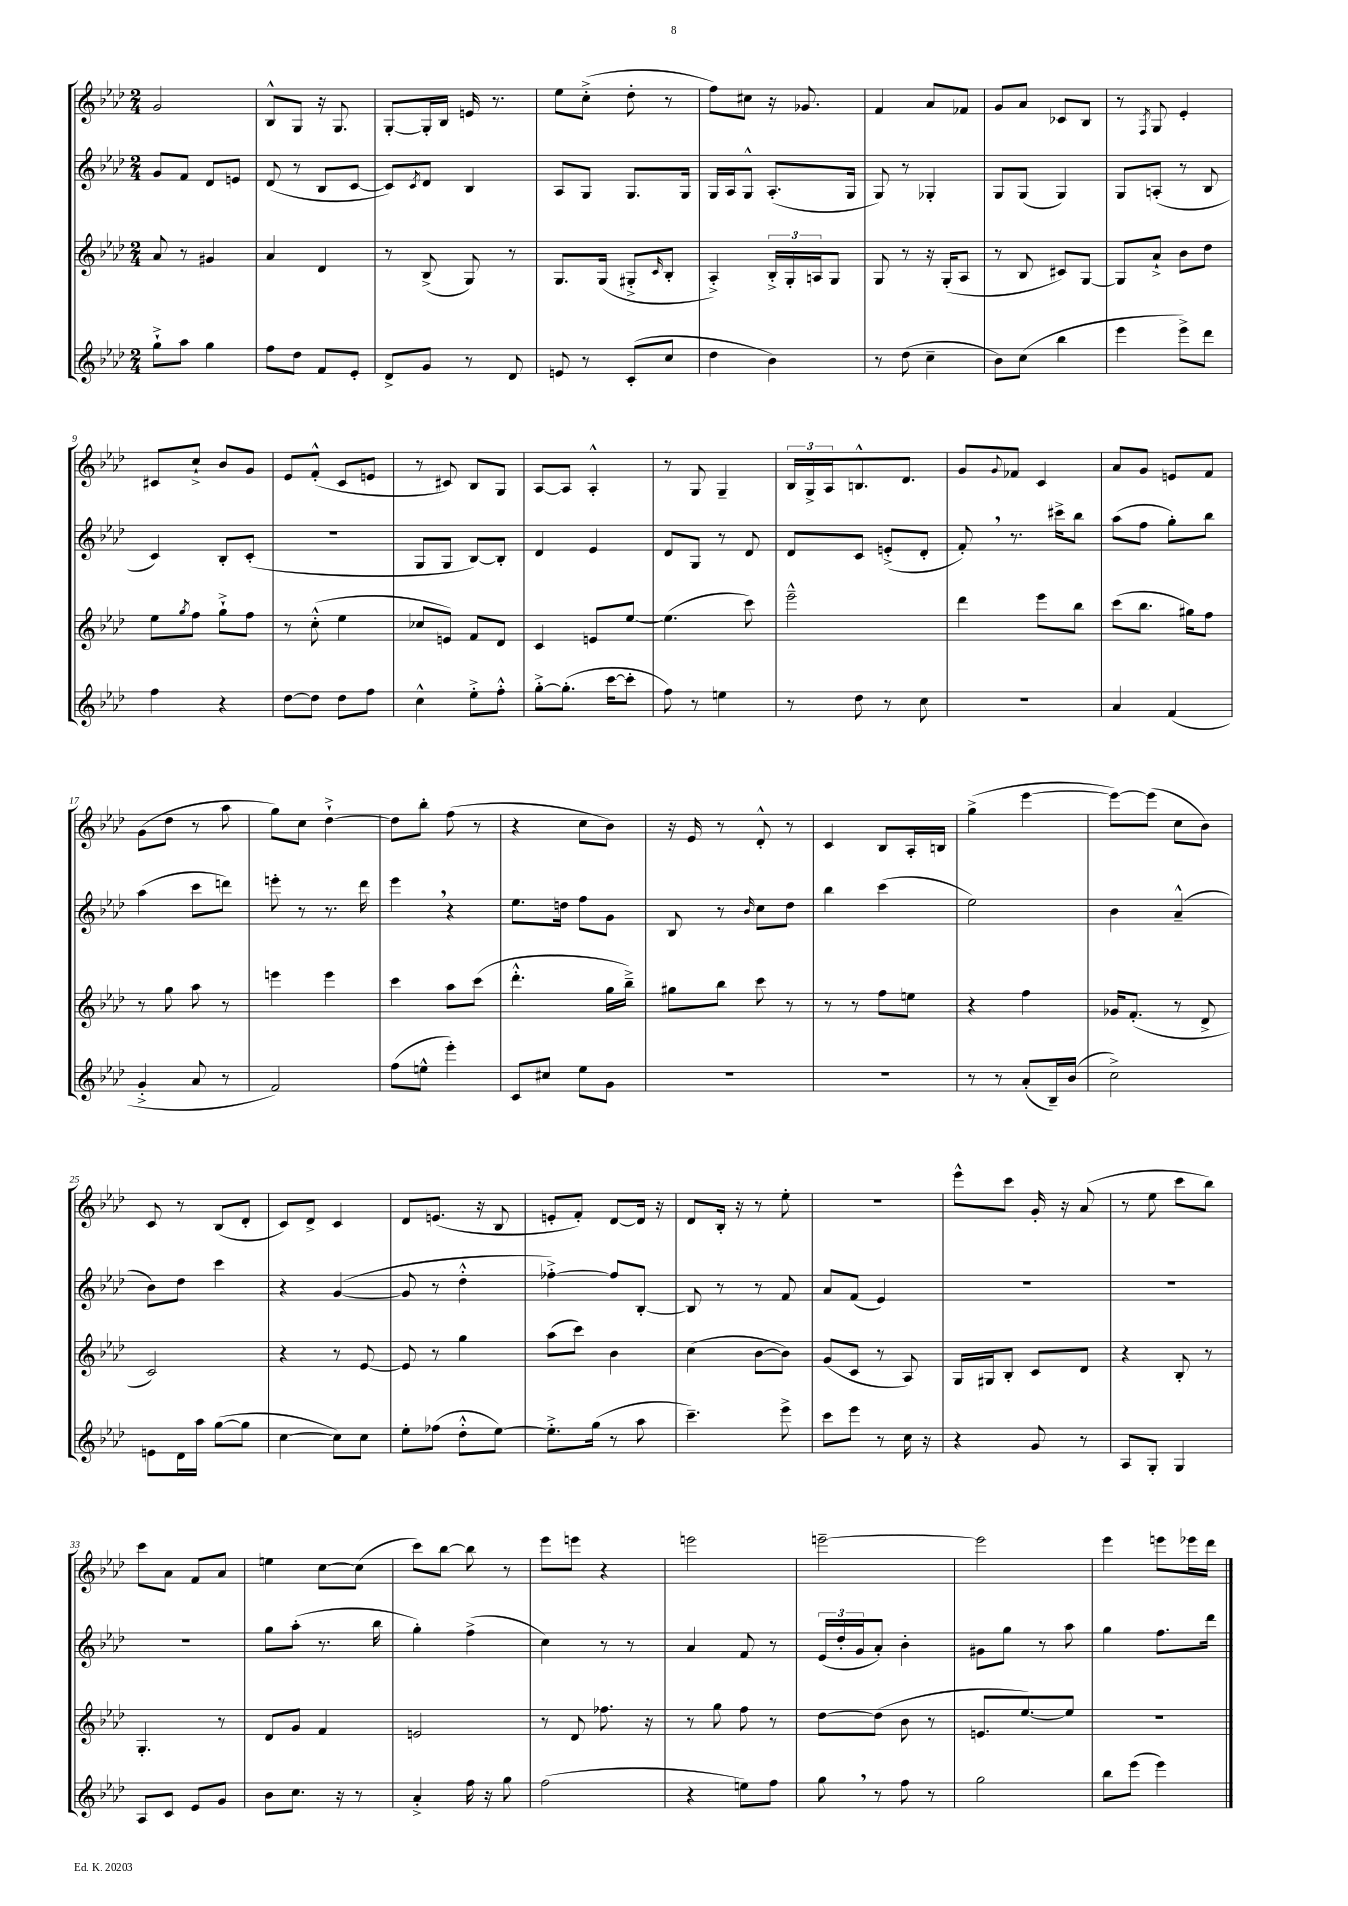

**kern	**kern	**kern	**kern
*part4	*part3	*part2	*part1
*staff4	*staff3	*staff2	*staff1
*clefG2	*clefG2	*clefG2	*clefG2
*k[b-e-a-d-]	*k[b-e-a-d-]	*k[b-e-a-d-]	*k[b-e-a-d-]
*M2/4	*M2/4	*M2/4	*M2/4
=1	=1	=1	=1
8gg`^\L	8a-/	8g/L	2g/
8aa-\J	8r	8f/J	.
4gg\	4g#X/	8d-/L	.
.	.	8en/J	.
=2	=2	=2	=2
8ff\L	4a-/	(8d-/	8B-^^/L
8dd-\J	.	8r	8G/J
8f/L	4d-/	8B-/L	16r
.	.	.	8.G/
8e-'/J	.	[8c/J	.
=3	=3	=3	=3
8d-^/L	8r	8c/L])	[8G'/L
.	.	8qc/	.
8g/J	(8B-^/	8d-/J	16G'/L]
.	.	.	16B-/JJ
8r	8G/)	4B-/	16en/
.	.	.	8.r
8d-/	8r	.	.
=4	=4	=4	=4
8en/	8.G/L	8A-/L	8ee-\L
8r	.	8G/J	(8cc'^\J
.	(16G/Jk	.	.
(8c'/L	8G#X'^/L	8.G/L	8dd-'\
.	16qqc/	.	.
8cc/J	8B-'/J	.	8r
.	.	16G/Jk	.
=5	=5	=5	=5
4dd-\	4A-'^/)	16G/LL	8ff\L)
.	.	16A-/J	.
.	.	8G^^/J	8cc#X\J
4b-\)	24B-'^/LL	(8.A-'/L	16r
.	24G'/	.	.
.	.	.	8.g-X/
.	24An/J	.	.
.	8G/J	.	.
.	.	16G/Jk	.
=6	=6	=6	=6
8r	8G/	8G/)	4f/
(8dd-\	8r	8r	.
4cc~\	16r	4G-X'/	8a-/L
.	(16G'/KL	.	.
.	8A-/J	.	8f-X/J
=7	=7	=7	=7
8b-\L)	8r	8G/L	8g/L
(8cc\J	8B-/	(8G/J	8a-/J
4bb-\	8c#X/L)	4G/)	8c-X/L
.	[8G/J	.	8B-/J
=8	=8	=8	=8
4eee-\	8G/L]	8G/L	8r
.	.	.	8qF/
.	8a-`^/J	(8An'/J	8G/
8eee-^\L)	8b-\L	8r	4e-'/
8ddd-\J	8dd-\J	8B-/	.
!!LO:LB:g=z
=9	=9	=9	=9
4ff\	8ee-\L	4c/)	8c#X/L
.	8qgg/	.	.
.	8ff\J	.	8cc`^/J
4r	8gg`^\L	8B-'/L	8b-/L
.	8ff\J	(8c'/J	8g/J
=10	=10	=10	=10
[8dd-\L	8r	2r	8e-/L
8dd-\J]	(8cc'^^\	.	(8f'^^/J
8dd-\L	4ee-\	.	8c/L
8ff\J	.	.	8en/J
=11	=11	=11	=11
4cc^^\	8cc-X/L	8G/L	8r
.	8en/J)	8G/J	8c#X/)
8ee-'^\L	8f/L	[8B-/L)	8B-/L
8ff'^^\J	8d-/J	8B-'/J]	8G/J
=12	=12	=12	=12
[8gg'^\L	4c/	4d-/	[8A-/L
(8.gg'\J]	.	.	8A-/J]
.	8en/L	4e-/	4A-'^^/
[16ccc\KL	.	.	.
8ccc'\J]	[8ee-/J	.	.
=13	=13	=13	=13
8ff\)	(4.ee-\]	8d-/L	8r
8r	.	8G/J	8G/
4een\	.	8r	4G~/
.	8ccc\)	8d-/	.
=14	=14	=14	=14
8r	2eee-~^^\	8d-/L	24B-/LL
.	.	.	24G^/
.	.	.	24A-/J
8dd-\	.	8c/J	8.Bn^^/
8r	.	(8en'^/L	.
.	.	.	8.d-/J
8cc\	.	8d-'/J	.
=15	=15	=15	=15
2r	4ddd-\	8f',/)	8g/L
.	.	.	8qqg/
.	.	8.r	8f-X/J
.	8eee-\L	.	4c/
.	.	16ccc#X^\KL	.
.	8bb-\J	8bb-\J	.
=16	=16	=16	=16
4a-/	(8ccc\L	(8aa-\L	8a-/L
.	8.bb-\J	8ff\J	8g/J
(4f/	.	8gg'\L)	8en/L
.	16gg#X\KL)	.	.
.	8ff\J	8bb-\J	8f/J
!!LO:LB:g=z
=17	=17	=17	=17
4g'^/	8r	(4aa-\	(8g\L
.	8gg\	.	8dd-\J
8a-/	8aa-\	8ccc\L	8r
8r	8r	8dddn\J)	8aa-\
=18	=18	=18	=18
2f/)	4eeen\	8eeen'\	8gg\L)
.	.	8r	8cc\J
.	4eee\	8.r	[4dd-`^\
.	.	16ddd-\	.
=19	=19	=19	=19
(8ff\L	4ccc\	4eee-,\	8dd-\L]
8een^^\J	.	.	8bb-'\J
4eee-'\)	8aa-\L	4r	(8ff\
.	(8ccc\J	.	8r
=20	=20	=20	=20
8c/L	4.ddd-'^^\	8.ee-\L	4r
8cc#X/J	.	.	.
.	.	16ddn\Jk	.
8ee-\L	.	8ff\L	8cc\L
8g\J	16gg\LL	8g\J	8b-\J)
.	16bb-~^\JJ)	.	.
=21	=21	=21	=21
2r	8gg#X\L	8B-/	16r
.	.	.	16e-/
.	8bb-\J	8r	8r
.	.	16qqb-/	.
.	8ccc\	8cc\L	8d-'^^/
.	8r	8dd-\J	8r
=22	=22	=22	=22
2r	8r	4bb-\	4c/
.	8r	.	.
.	8ff\L	(4ccc\	8B-/L
.	8een\J	.	16A-'/L
.	.	.	16Bn/JJ
=23	=23	=23	=23
8r	4r	2ee-\)	(4gg^\
8r	.	.	.
(8a-'/L	4ff\	.	[4eee-\
16B-~/L)	.	.	.
(16b-/JJ	.	.	.
=24	=24	=24	=24
2cc^\)	16g-X/KL	4b-\	8eee-\L_)
.	(8.f'/J	.	.
.	.	.	(8eee-\J]
.	8r	(4a-~^^/	8cc\L
.	8d-^/	.	8b-\J)
!!LO:LB:g=z
=25	=25	=25	=25
8en\L	2c/)	8b-\L)	8c/
16d-\L	.	8dd-\J	8r
16aa-\JJ	.	.	.
([8gg\L	.	4ccc\	(8B-/L
8gg\J]	.	.	8d-'/J
=26	=26	=26	=26
[4cc\	4r	4r	8c/L)
.	.	.	8d-^/J
8cc\L])	8r	([4g/	4c/
8cc\J	[8e-/	.	.
=27	=27	=27	=27
8ee-'\L	8e-/]	8g/]	8d-/L
(8ff-X\J	8r	8r	(8.en/J
8dd-'^^\L	4gg\	4dd-'^^\	.
.	.	.	16r
[8ee-\J)	.	.	8B-/
=28	=28	=28	=28
8.ee-'^\L]	(8aa-\L	[4ff-X'^\)	8en'/L
.	8ccc\J)	.	8f'/J)
(16gg\Jk	.	.	.
8r	4b-\	8ff-/L]	[8d-/L
8aa-\	.	[8B-'/J	16d-/Jk]
.	.	.	16r
=29	=29	=29	=29
4.ccc~\)	(4cc\	8B-/]	8d-/L
.	.	8r	16B-'/Jk
.	.	.	16r
.	[8b-\L	8r	8r
8eee-^\	8b-\J])	8f/	8ee-'\
=30	=30	=30	=30
8ccc\L	(8g/L	8a-/L	2r
8eee-\J	8c/J	(8f/J	.
8r	8r	4e-/)	.
16cc\	8A-/)	.	.
16r	.	.	.
=31	=31	=31	=31
4r	16G/LL	2r	8eee-^^\L
.	16G#X/J	.	.
.	8B-'/J	.	8ccc\J
8g/	8c/L	.	16g'/
.	.	.	16r
8r	8d-/J	.	(8a-/
=32	=32	=32	=32
8A-/L	4r	2r	8r
8G'/J	.	.	8ee-\
4G/	8B-'/	.	8ccc\L
.	8r	.	8bb-\J)
!!LO:LB:g=z
=33	=33	=33	=33
8A-/L	4.G'/	2r	8ccc\L
8c/J	.	.	8a-\J
8e-/L	.	.	8f/L
8g/J	8r	.	8a-/J
=34	=34	=34	=34
8b-\L	8d-/L	8gg\L	4een\
8.cc\J	8g/J	(8aa-'\J	.
.	4f/	8.r	[8cc\L
16r	.	.	.
8r	.	.	(8cc\J]
.	.	16bb-\	.
=35	=35	=35	=35
4a-'^/	2en/	4gg'\)	8ccc\L)
.	.	.	[8bb-\J
16ff\	.	(4ff^\	8bb-\]
16r	.	.	.
8gg\	.	.	8r
=36	=36	=36	=36
(2ff\	8r	4cc\)	8eee-\L
.	8d-/	.	8eeen\J
.	8.ff-X\	8r	4r
.	.	8r	.
.	16r	.	.
=37	=37	=37	=37
4r	8r	4a-/	2eeen\
.	8gg\	.	.
8een\L)	8ff\	8f/	.
8ff\J	8r	8r	.
=38	=38	=38	=38
8gg,\	[8dd-\L	(24e-/LL	[2eeen~\
.	.	24dd-'/	.
.	.	24g/J	.
8r	(8dd-\J]	8a-'/J)	.
8ff\	8b-\	4b-'\	.
8r	8r	.	.
=39	=39	=39	=39
2gg\	8.en/L	8g#X\L	2eee\]
.	.	8gg\J	.
.	[8.ee-/)	.	.
.	.	8r	.
.	8ee-/J]	8aa-\	.
=40	=40	=40	=40
8bb-\L	2r	4gg\	4eee-\
(8eee-\J	.	.	.
4eee-\)	.	8.ff\L	8eeen\L
.	.	.	16eee-X\L
.	.	16ddd-\Jk	16ddd-\JJ
==	==	==	==
*-	*-	*-	*-
